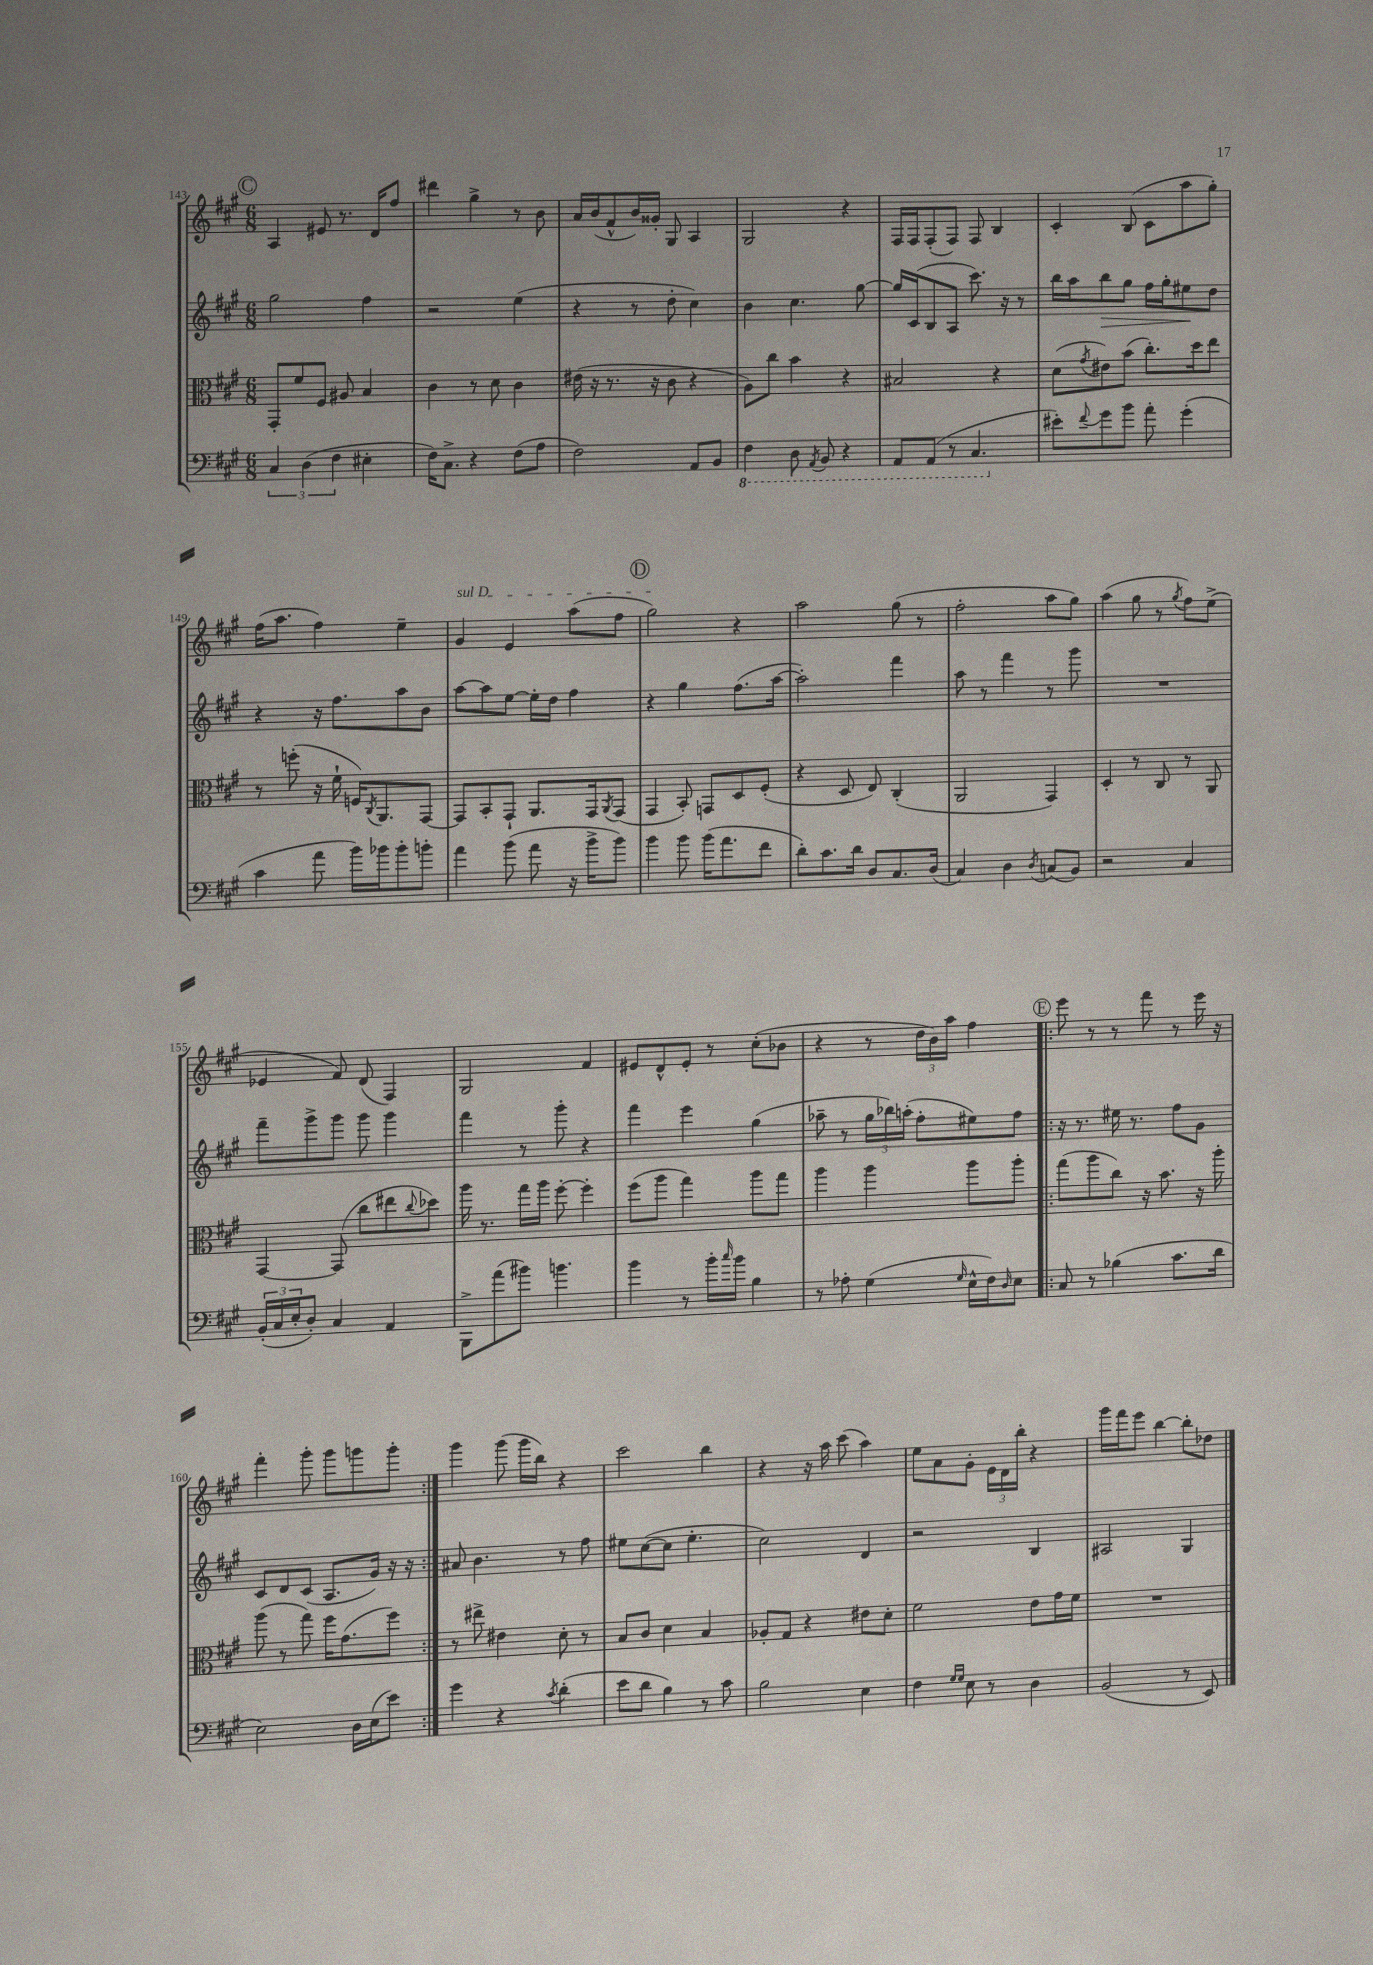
<<
\new StaffGroup <<
\new Staff = "s0" {
    \clef treble \key a \major \numericTimeSignature \time 6/8
    \mark \markup { \circle "C" } a4 eis'8 r8. d'16 fis''8 |
    dis'''4 gis''4-> r8 b'8 |
    a'16 b'16( fis'8-^ b'16) gisis'16-. gis8 a4 |
    gis2 r4 |
    fis16 fis16 fis8-.( fis8) fis8 b4 |
    cis'4-. b8( cis'8 a''8 gis''8-.) |
    fis''16( a''8. fis''4) e''4-- |
    \once \override TextSpanner.bound-details.left.text = \markup { \italic "sul D" } gis'4\startTextSpan e'4 a''8( fis''8 |
    \mark \markup { \circle "D" } gis''2\stopTextSpan) r4 |
    a''2 gis''8( r8 |
    fis''2-. a''8 gis''8) |
    a''4( gis''8 r8 \acciaccatura { gis''8 } fis''8) e''8->( |
    ees'4 fis'8) d'8( fis4) |
    gis2 fis'4 |
    eis'8 d'8-^ eis'8-. r8 cis''8-.( bes'8 |
    r4 r8 \tuplet 3/2 { d''16 b'16) a''16 } fis''4 |
    \repeat volta 2 { \mark \markup { \circle "E" } e'''8 r8 r8 fis'''8 r8 e'''16 r16 |
    fis'''4-. gis'''8-. gis'''8 g'''8 g'''8-. | }
    gis'''4 gis'''8( gis'''16 b''16) r4 |
    cis'''2 b''4 |
    r4 r16 a''16 cis'''8( a''4) |
    e''8 a'8 gis'8-. \tuplet 3/2 { e'16 d'16 b''16-. } r4 |
    gis'''16 fis'''16 e'''8 b''4~ b''8-. des''8 \bar "|." |
}
\new Staff = "s1" {
    \clef treble \key a \major \numericTimeSignature \time 6/8
    \mark \markup { \circle "C" } gis''2 fis''4 |
    r2 e''4( |
    r4 r8 d''8-. cis''4) |
    b'4 cis''4. gis''8~ |
    gis''16 cis'16( b8 a8 cis'''8.) r16 r8 |
    b''16 a''16 b''8\> gis''8 fis''16 gis''16-. eis''8\! d''8 |
    r4 r16 fis''8. a''8 b'8 |
    a''8~ a''8 e''8~ e''16-. d''16 fis''4 |
    \mark \markup { \circle "D" } r4 gis''4 fis''8.( a''16~ |
    a''2-.) fis'''4 |
    a''8 r8 fis'''4 r8 gis'''8 |
    R2. |
    fis'''8-- gis'''8-> gis'''8 gis'''8 gis'''4 |
    fis'''4 r8 gis'''8-. r4 |
    fis'''4 e'''4 gis''4( |
    aes''8-- r8 \tuplet 3/2 { gis''16 bes''16) a''16-.( } fis''8-. eis''8) fis''8 |
    \repeat volta 2 { \mark \markup { \circle "E" } r16 r8. eis''16 r8. fis''8 gis'8 |
    cis'8 d'8 cis'8( a8. gis'16) r16 r16 | }
    ais'8 b'4. r8 fis''8 |
    eis''8 cis''8~( cis''8 eis''4.-. |
    cis''2) d'4 |
    r2 b4 |
    ais2 gis4 \bar "|." |
}
\new Staff = "s2" {
    \clef alto \key a \major \numericTimeSignature \time 6/8
    \mark \markup { \circle "C" } gis,8-. fis'8 fis8 ais8 b4 |
    cis'4 r8 d'8 cis'4 |
    eis'16( r16 r8. r16 cis'8 r4 |
    a8) cis''8 b'4 r4 |
    bis2 r4 |
    d'8( \acciaccatura { gis'8 } eis'8) b'8( cis''8.-.) d''16 e''8 |
    r8 f''8-.( r16 fis'16-! f16) \acciaccatura { cis8 } a,8. gis,8~ |
    gis,8 b,8-. gis,8-! a,8. gis,16 \acciaccatura { a,8 } gis,8( |
    \mark \markup { \circle "D" } gis,4 b,8-.) g,8 d8 fis8-.( |
    r4 d8 e8) cis4-.( |
    a,2 gis,4) |
    d4-. r8 cis8 r8 a,8 |
    gis,4~ gis,8( cis''8 eis''8 \appoggiatura { cis''8 } des''8) |
    a''16 r8. gis''16 a''16 fis''8~-. fis''4-. |
    fis''8( a''8 gis''4) a''8 gis''8 |
    a''4 a''4 a''8 a''8-. |
    \repeat volta 2 { \mark \markup { \circle "E" } gis''8( a''8 cis''8) r16 b'8. r16 a''16-. |
    a''8( r8 gis''8) fis''16 gis'8.( fis''8) | }
    r8 eis''8-> eis'4 d'8-. r8 |
    b8 cis'8 d'4 b4 |
    aes8-. gis8 r4 eis'8 d'8-. |
    fis'2 e'8 gis'16 fis'16 |
    R2. \bar "|." |
}
\new Staff = "s3" {
    \clef bass \key a \major \numericTimeSignature \time 6/8
    \mark \markup { \circle "C" } \tuplet 3/2 { cis4 d4( fis4 } eis4-. |
    fis16) cis8.-> r4 fis8( a8 |
    fis2) a,8 b,8 |
    \ottava #-1 fis,4 d,8 \acciaccatura { a,,8 } b,,8 r4 |
    a,,8 a,,8( r8 cis,4. \ottava #0 |
    eis'8-.) \appoggiatura { fis'8 } gis'8 b'8 a'8-. gis'4-.( |
    cis'4 a'8 b'16) bes'16 bes'8-. b'8-. |
    a'4 b'8( a'8 r16 b'16-> b'8) |
    \mark \markup { \circle "D" } b'4 b'8 b'16( a'8. fis'8 |
    d'8-.) cis'8. d'16 d8 cis8. d16( |
    cis4) d4 \acciaccatura { d8 } c8( b,8) |
    r2 cis4 |
    \tuplet 3/2 { b,16-.( cis16 e16-. } d8-.) cis4 a,4 |
    b,,8-> a'8( bis'8) b'4. |
    b'4 r8 b'16-. \grace { cis''16 } b'16 b4 |
    r8 aes8-. gis4( \grace { gis16 } e16-^ fis16) \grace { d16 } e8 |
    \repeat volta 2 { \mark \markup { \circle "E" } cis8 r8 bes4( cis'8. d'16 |
    e2) d16 e16( e'8) | }
    gis'4 r4 \acciaccatura { cis'8 } d'4-.( |
    e'8 d'8 b4) r8 cis'8 |
    b2 e4 |
    fis4 \grace { gis16 gis16 } e8 r8 d4 |
    b,2( r8 e,8) \bar "|." |
}
>>
>>
\layout { \context { \Score currentBarNumber = #143 } }
